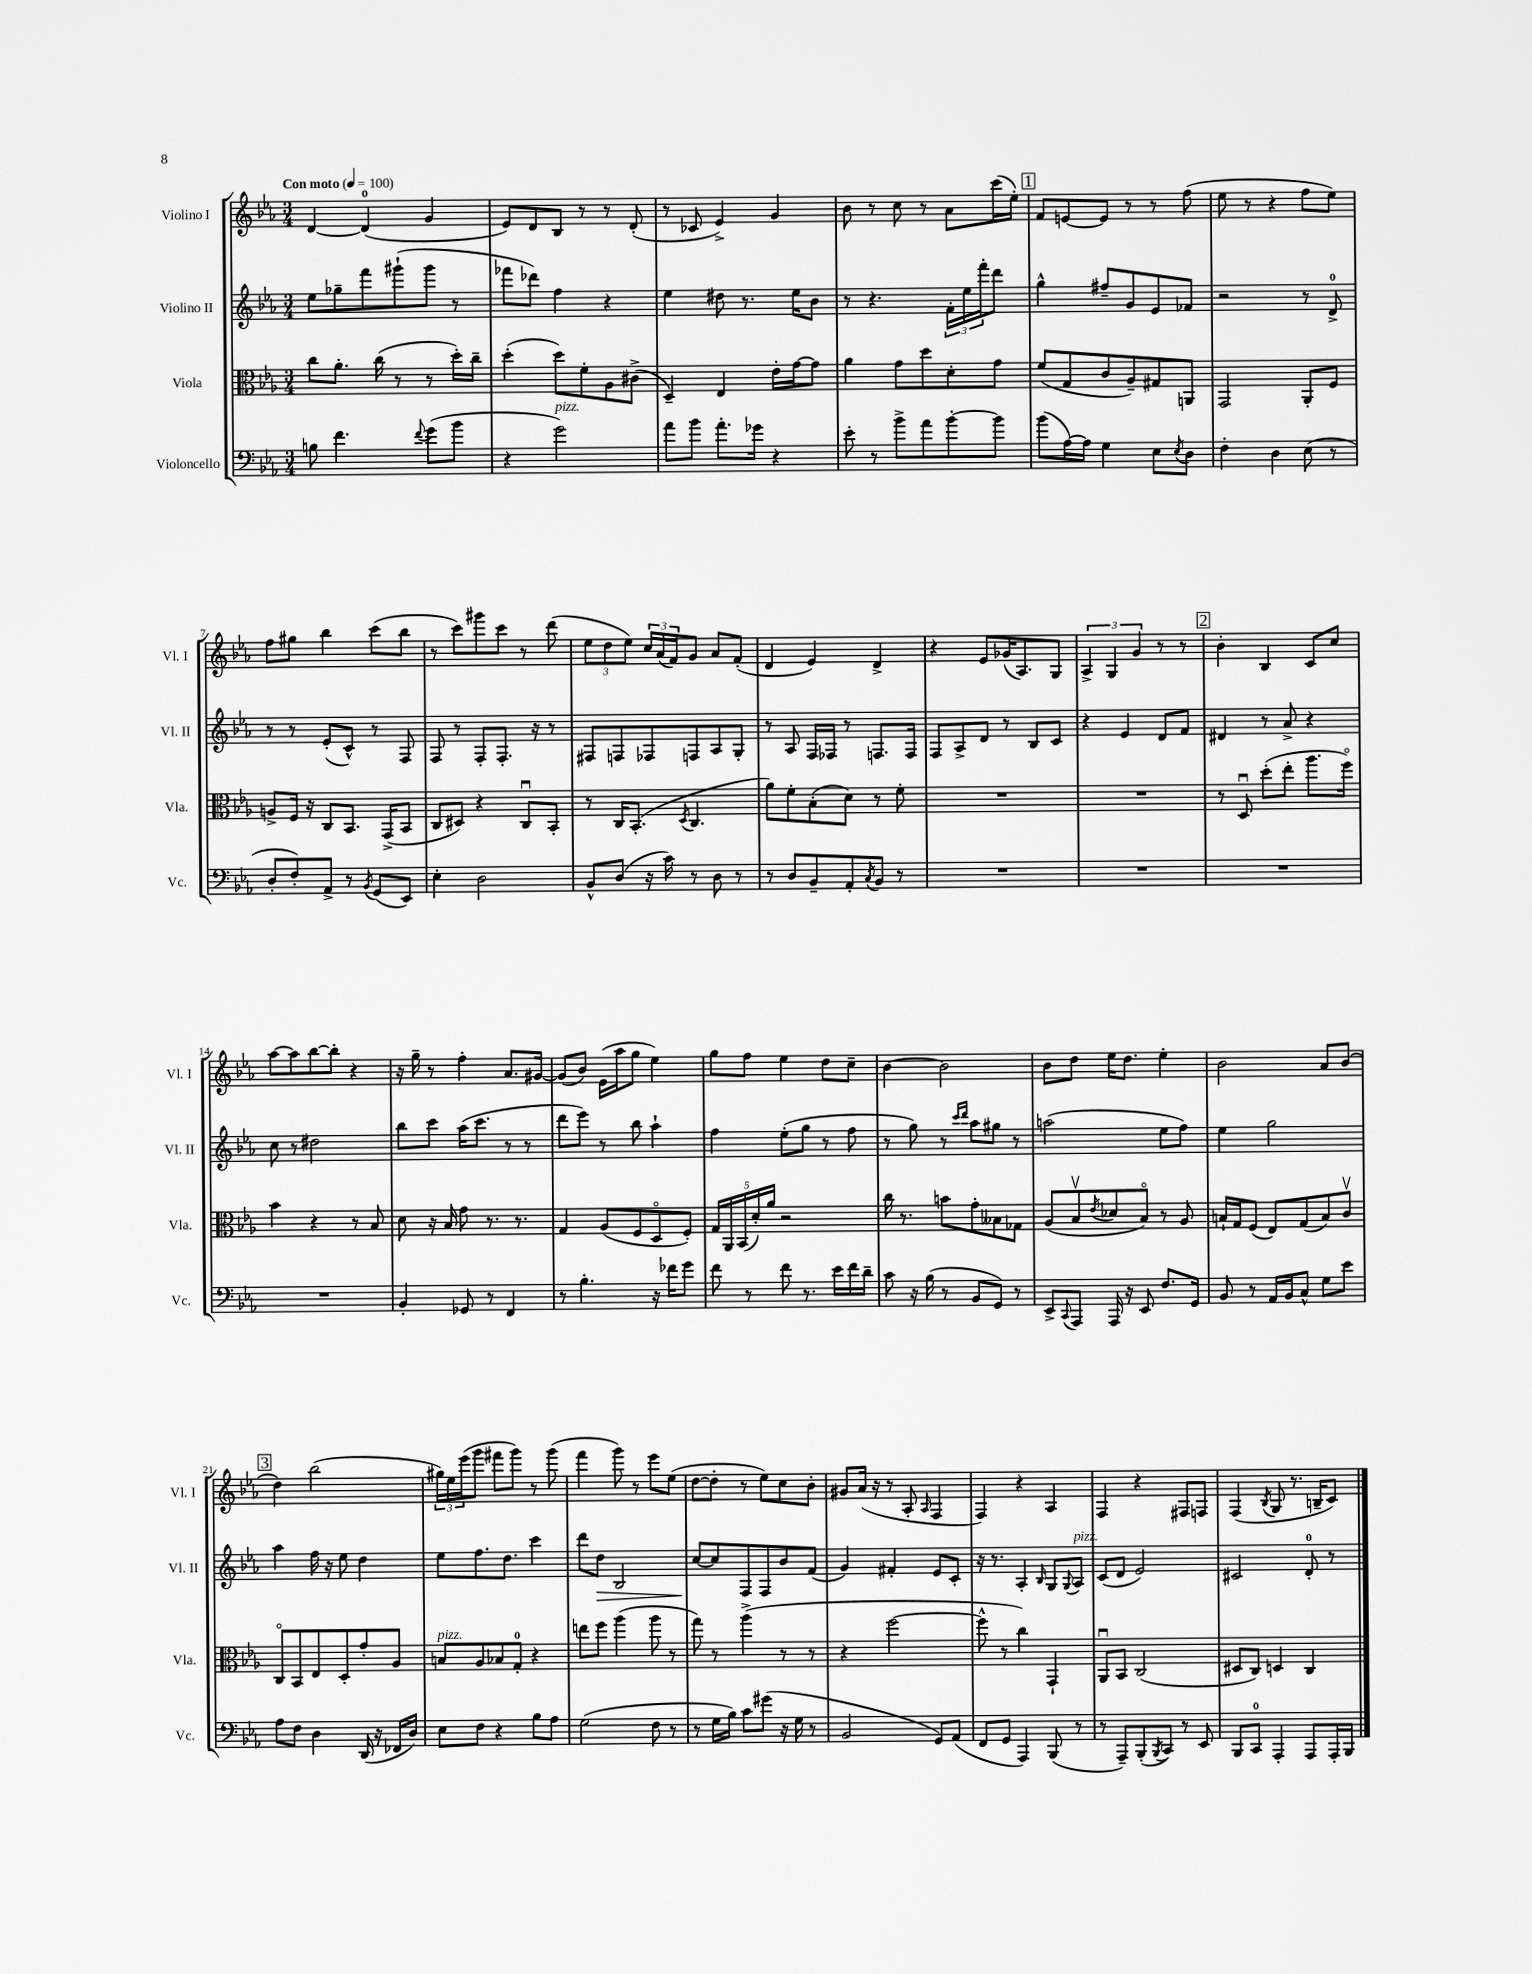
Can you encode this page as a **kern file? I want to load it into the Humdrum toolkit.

**kern	**kern	**kern	**kern
*staff4	*staff3	*staff2	*staff1
*clefF4	*clefC3	*clefG2	*clefG2
*k[b-e-a-]	*k[b-e-a-]	*k[b-e-a-]	*k[b-e-a-]
*M3/4	*M3/4	*M3/4	*M3/4
*MM100	*MM100	*MM100	*MM100
8B	8cc	8ee-	[4d
4.f	8.a-'	8gg-~	.
.	.	8fff	(4d]
.	(16cc	.	.
.	8r	(8ggg#`	.
8qqf	.	.	.
(8g	8r	8ggg#	4g
8b-	16dd')	8r	.
.	16cc~	.	.
=	=	=	=
4r	(4dd'	8fff-	8e-)
.	.	8ddd-)	8d
2g)	8dd)	4ff	8B-
.	8f'	.	8r
.	8A-	4r	8r
.	(8c#^	.	(8d'
=	=	=	=
8a-	4D~)	4ee-	8r
8b-	.	.	8c-
8.a-'	4E-	8dd#	4e-^)
.	.	8.r	.
16g-	.	.	.
4r	16e-'	.	4g
.	[16g	16ee-	.
.	8g]	8b-	.
=	=	=	=
8e-'	4a-	8r	8b-
8r	.	4.r	8r
8b-^	8g	.	8cc
8a-	8dd	.	8r
[8b-'	8d'	24f'	8a-
.	.	24ee-	.
.	.	24fff'	.
8b-]	8g	8ddd	(16ccc
.	.	.	16ee-')
=	=	=	=
(8b-	(8f	4gg^^	8f
[16A-)	8G	.	[8e
16A-]	.	.	.
4G	8c	8ff#~	8e]
.	8A-~)	8g	8r
8E-	8G#	8e-	8r
8qE-	.	.	.
8D	8AA	8f-	(8ff
=	=	=	=
4F'	2GG	2r	8ee-
.	.	.	8r
4D	.	.	4r
(8E-	8AA-'	8r	8ff
8r	8F	8d^	8ee-)
=	=	=	=
8D'	8A^	8r	8ff
8F')	16F	8r	8gg#
.	16r	.	.
8AA-^	8C	(8e-'	4bb-
8r	8.BB-	8c^^)	.
8qBB-	.	.	.
(8GG	.	8r	(8ccc
.	(16GG^	.	.
8EE-)	8BB-	8F	8bb-
=	=	=	=
4E-'	8C	8F	8r
.	8D#)	8r	8ccc)
2D	4r	8F'	8ggg#
.	.	8.F'	8ccc
.	8Cu	.	8r
.	.	16r	.
.	8BB-'	8r	(8ddd
=	=	=	=
8BB-^^	8r	8F#	12ee-
.	.	.	12dd
(8D	16C	8F	.
.	.	.	12ee-)
.	(8.BB-'	.	.
16r	.	8F-	24cc
.	.	.	(24a-
16c)	.	.	.
.	.	.	24f)
.	8qD	.	.
8r	4.C	8F	8g
8D	.	8A-	8a-
8r	.	8G'	(8f'
=	=	=	=
8r	8a-)	8r	4d
8D	8f'	8A-	.
8BB-~	(8B-'	16F	4e-)
.	.	16F-	.
8AA-'	8d)	8r	.
8qC	.	.	.
8BB-	8r	8.F	4d^
8r	8f'	.	.
.	.	16F	.
=	=	=	=
2.r	2.r	8F	4r
.	.	8A-^	.
.	.	8d	8e-
.	.	8r	(16g-
.	.	.	8.A-)
.	.	8B-	.
.	.	8c	8G
=	=	=	=
2.r	2.r	4r	6A-^
.	.	.	6G
.	.	4e-	.
.	.	.	6g
.	.	8d	8r
.	.	8f	8r
=	=	=	=
2.r	8r	4d#	4b-'
.	8Du	.	.
.	(8dd'	8r	4B-
.	8ee-'	8a-^	.
.	8.aa-	4r	8c
.	.	.	8cc
.	16ffo)	.	.
=	=	=	=
2.r	4b-	8cc	[8aa-
.	.	8r	8aa-]
.	4r	2dd#	[8bb-
.	.	.	8bb-']
.	8r	.	4r
.	8B-	.	.
=	=	=	=
4BB-'	8d	8bb-	16r
.	.	.	16gg~
.	16r	8ccc	8r
.	16B-	.	.
8GG-	8g	(16aa-	4ff'
.	.	8.ccc	.
8r	8.r	.	.
4FF	.	8r	8.a-
.	8.r	.	.
.	.	8r	.
.	.	.	[16g#
=	=	=	=
8r	4G	8ddd	(8g#]
4.B-'	.	8eee-)	8b-)
.	(8A-	8r	(16e-
.	.	.	16aa-
.	8F	8bb-	8gg
16r	8Do	4aa-`	4ee-)
16f-	.	.	.
8g	8F')	.	.
=	=	=	=
8f	20G	4ff	8gg
.	20AA-	.	.
.	(20BB-	.	.
8r	.	.	8ff
.	20d')	.	.
.	20a-	.	.
8f	2r	(8ee-'	4ee-
8.r	.	8gg	.
.	.	8r	8dd
16e-	.	.	.
16f	.	8ff	8cc~
16d~	.	.	.
=	=	=	=
8c	16cc	8r	[4b-
.	8.r	.	.
16r	.	8gg)	.
(16B-	.	.	.
8r	8b	8r	2b-]
.	.	16qqccc	.
.	.	16qqddd	.
8BB-	8g'	8aa-	.
8GG)	8B--	8gg#	.
8r	8G-	8r	.
=	=	=	=
8EE-^	(8A-	(2aa	8b-
8qqCC	.	.	.
8AAA-	8B-v	.	8dd
.	8qe-	.	.
16AAA-	8d-	.	16ee-
16r	.	.	8.dd
8EE-	8B-o)	.	.
8.F	8r	8ee-	4ee-'
.	8A-	8ff)	.
16GG	.	.	.
=	=	=	=
8BB-	16B`	4ee-	2b-
.	16G	.	.
8r	(8F	.	.
16AA-	8E-)	2gg	.
16BB-	.	.	.
8C^^	(8G	.	.
8G	8B)	.	8a-
8e-	8cv	.	(8b-
=	=	=	=
8A-	8Co	4aa-	4dd)
8F	8BB-	.	.
4D	8E-	16ff	(2bb-
.	.	16r	.
.	8D'	8ee-	.
(16DD	8g'	4dd	.
16r	.	.	.
16FF-	8A-	.	.
16D)	.	.	.
=	=	=	=
8E-	8B	8ee-	24gg#)
.	.	.	24ee-
.	.	.	(24eee-
8F	8A-	8.ff	8ggg
4r	8B-	.	8fff#
.	.	8.dd	.
.	8G'	.	8ggg)
8B-	4r	4ccc	8r
8A-	.	.	(8ggg
=	=	=	=
(2G	8ee	8ddd	4fff
.	8ff	8dd	.
.	(4aa-	2B-	8ggg)
.	.	.	8r
8F	8aa-	.	8eee-
8r	8r	.	(8ee-
=	=	=	=
8r	8gg)	[8cc	[8dd
16G	8r	8cc]	8dd']
16B-)	.	.	.
8c	(4aa-^	8F	8r
(8g#	.	8F	8ee-)
16r	8r	8b-	8cc
16G	.	.	.
8r	8r	(8f	8b-'
=	=	=	=
2BB-	4r	4g)	8g#
.	.	.	(16a-
.	.	.	16r
.	[2ff	4f#'	8r
.	.	.	8A-'
.	.	.	16qqA-
8GG)	.	8e-	4F
(8AA-	.	8c'	.
=	=	=	=
8FF	8ff^^]	16r	4F)
.	.	8.r	.
8GG	8r	.	.
4AAA-)	4cc)	4A-'	4r
.	.	16qqB-	.
(8BBB-	4GG`	8G	4A-
.	.	8qqG	.
8r	.	8A-	.
=	=	=	=
8r	8AA-u	(8c	4F
8AAA-~)	8BB-	8d	.
(8BBB-'	(2C	2e-)	4r
8qBBB-	.	.	.
8CC)	.	.	.
8r	.	.	8F#
8EE-	.	.	8F
=	=	=	=
8BBB-	8D#	2c#	(4F
8CC	8C)	.	.
.	.	.	8qB-
4AAA-'	4D	.	8G
.	.	.	8.r
8AAA-	4C	8d'	.
.	.	.	16B~
16AAA-'	.	8r	8c)
16BBB-	.	.	.
==	==	==	==
*-	*-	*-	*-
